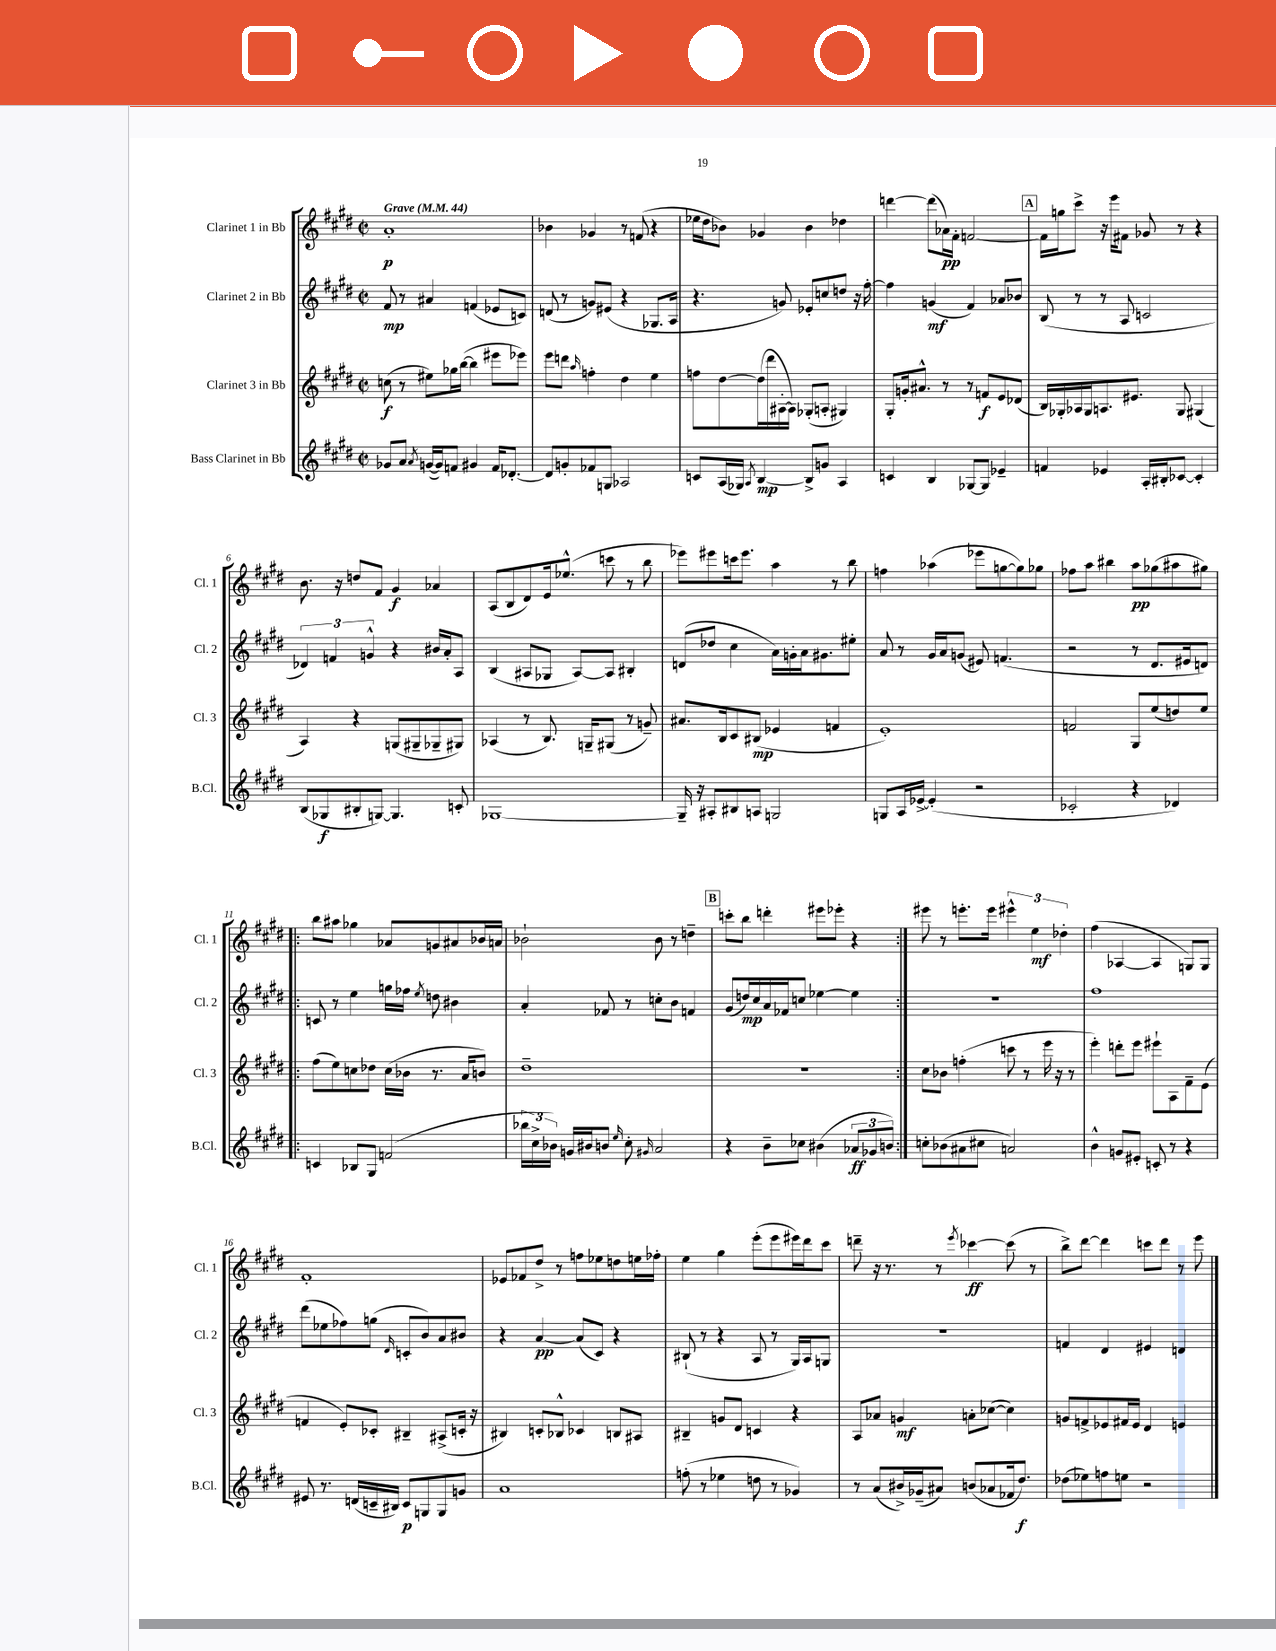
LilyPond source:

<<
\new StaffGroup <<
\new Staff = "s0" \with { instrumentName = "Clarinet 1 in Bb" shortInstrumentName = "Cl. 1" } {
    \clef treble \key e \major \defaultTimeSignature \time 2/2 \tempo "Grave" 4 = 44
    \autoBeamOff a'1-.\p |
    bes'4 ges'4 r8 f'8( r4 |
    ees''16[ dis''16 bes'8]) ges'4 bes'4 des''4 |
    d'''4~ d'''8[( aes'16\pp) fis'16]-. f'2~ |
    \mark \markup { \box "A" } f'16[ g''16 cis'''8]-> r16 e'''16[ fis'8] ges'8 r8 r4 |
    b'8. r16 d''8[ fis'8] gis'4\f aes'4 |
    a8[( b8 dis'8) e'16 ees''8.]-^( c'''8 r8 b''8 |
    ees'''8[) eis'''8 c'''16 eis'''8.] a''4 r8 b''8 |
    f''4 aes''4( ees'''8[ g''8~ g''8) ges''8] |
    fes''8[ a''8] bis''4 a''8[\pp ges''8( ais''8 gis''8]) |
    \repeat volta 2 { b''8[ ais''8] ges''4 aes'8[ g'8 ais'8 bes'16 a'16] |
    bes'2-! bes'8 r8 d''4-- |
    \mark \markup { \box "B" } c'''8[-. b''8] d'''4-. eis'''8[ ees'''8]-. r4 | }
    eis'''8 r8 e'''8.[-. e'''16] \tuplet 3/2 { eis'''4-^ e''4\mf des''4-. } |
    fis''4( aes4~ aes4 g8[) g8] |
    fis'1-. |
    ees'8[ fes'8 dis''8]-> r8 f''8[ ees''8 d''8 e''16 fes''16]-. |
    e''4 gis''4 e'''8[-.( e'''8 eis'''16) dis'''16 cis'''8] |
    d'''8-- r16 r8. r8 \acciaccatura { e'''8 } ces'''4~\ff ces'''8( r8 |
    b''8[->) dis'''8]~ dis'''4 c'''8[ dis'''8] r8 e'''8 \bar "|." |
}
\new Staff = "s1" \with { instrumentName = "Clarinet 2 in Bb" shortInstrumentName = "Cl. 2" } {
    \clef treble \key e \major \defaultTimeSignature \time 2/2
    \autoBeamOff fis'8\mp r8 ais'4 f'4( ees'8[ c'8]) |
    d'8( r8 g'8[) eis'8]( r4 ges8.[ a16] |
    r4. g'8) ees'8[-. c''8 d''8] r16 fis''16~-. |
    fis''4 g'4\mf( fis'4) aes'8[ bes'8] |
    \mark \markup { \box "A" } b8( r8 r8 a8 c'2 |
    \tuplet 3/2 { des'4) f'4 g'4-^ } r4 bis'16[ a'16-. a8] |
    b4( ais8[ ges8] ais8[~) ais8] bis4-. |
    d'8[( des''8] cis''4 a'16[) g'16-. a'16 gis'8. eis''8]-. |
    a'8 r8 gis'16[ a'16 g'8]( eis'8) f'4.( |
    r2 r8 dis'8.[ eis'16 d'8]) |
    \repeat volta 2 { c'8 r8 e''4 g''16[ fes''16] \acciaccatura { e''8 } d''8 bis'4 |
    a'4-. fes'8 r8 c''8[-. b'8] f'4 |
    \mark \markup { \box "B" } gis'8[( d''16\mp) cis''16 a'16 fes'16 c''8] ees''4~ ees''4 | }
    R1 |
    fis''1 |
    dis'''8[( ees''8 fes''8) g''8]( \grace { dis'16 } c'8[-. b'8) a'8 bis'8] |
    r4 a'4~\pp a'8[( cis'8]) r4 |
    bis8-!( r8 r4 a8 r8 gis16[) a16 g8] |
    R1 |
    f'4 dis'4 eis'4 d'4 \bar "|." |
}
\new Staff = "s2" \with { instrumentName = "Clarinet 3 in Bb" shortInstrumentName = "Cl. 3" } {
    \clef treble \key e \major \defaultTimeSignature \time 2/2
    \autoBeamOff c''8\f( r8 eis''8[) ges''16 b''16]~( b''4 eis'''8[ ees'''8]) |
    e'''8[ d'''8] \grace { a''16 } f''4-. dis''4 e''4 |
    f''8[ dis''8~ dis''16( dis'''16 ais16~-. ais16]) ges8[-.( a8]-. gis4) |
    gis8[-. g'16-. ais'8.]-^ r8 r8 f'8[\f e'8 des'8]( |
    \mark \markup { \box "A" } b16[) ges16-. aes16 ges16 a8. eis'8.] ges8 gis4( |
    a4) r4 g8[( gis8-- ges8-- gis8]) |
    aes4( r8 b8.) g16[-- gis8]( r8 g'8--) |
    ais'8.[ b16 cis'8 bis8]\mp( ees'4 f'4 |
    e'1-.) |
    f'2 gis8[ e''8( d''8) e''8] |
    \repeat volta 2 { fis''8[( e''8) c''8 des''8] c''16[( bes'16] r8. a'16[ b'8]) |
    dis''1-- |
    \mark \markup { \box "B" } R1 | }
    cis''8[ bes'8] f''4-.( c'''8 r8 e'''16 r16 r8 |
    e'''4-.) d'''8[-. e'''8] eis'''8[-! a8 fis'8-- e'8]( |
    f'4 e'8[-.) ces'8]-. bis4-- ais8[->( c'16]-. r16 |
    bis4) c'8[-. bes8]-^ ces'4 b8[ ais8] |
    bis4-- g'8[ dis'8] c'4 r4 |
    a8[ aes'8] g'4\mf a'8[-. ces''8]~( ces''4) |
    g'8[ f'8-> ees'8 fis'16 ees'16] dis'4 e'4 \bar "|." |
}
\new Staff = "s3" \with { instrumentName = "Bass Clarinet in Bb" shortInstrumentName = "B.Cl." } {
    \clef treble \key e \major \defaultTimeSignature \time 2/2
    \autoBeamOff ges'8[ a'8] \acciaccatura { a'8 } g'16[~( g'16) f'8] gis'4 f'16[ des'8.]~-. |
    des'8[ g'8-. fes'8 g8] aes2 |
    c'8[ a16( ges16]) \acciaccatura { a8 } b4~\mp b8[-> g'8] a4 |
    c'4 b4 ges8[~ ges8] ees'4-- |
    \mark \markup { \box "A" } f'4 ees'4 a16[-. bis16-. ces'8]~ ces'4-. |
    b8[( ges8\f bis8-. g8]~) g4. c'8-. |
    ges1~ |
    ges16-- r16 ais8[-. bis8 a8] g2 |
    g8[ a16 ees'16]~-> ees'4-.( r2 |
    ces'2-. r4 des'4) |
    \repeat volta 2 { c'4 bes8[ gis8] f'2( |
    \tuplet 3/2 { bes''16[ cis''16-> bes'16]) } g'16[ bis'16 b'8] \grace { e''16 } cis''8-. \grace { gis'16 } a'2 |
    \mark \markup { \box "B" } r4 b'8[-- ces''8] bis'4( \tuplet 3/2 { aes'8[\ff ges'8 b'8]) } | }
    c''8[-. bes'8( ais'8 cis''8] a'2) |
    b'4-^ g'8[ eis'8]-. c'8-. r8 r4 |
    eis'8 r8. d'16[( c'16-- bis16]) c'8[\p g8 g8 g'8] |
    a'1 |
    f''8-.( r8 ees''4 d''8 r8 ges'4) |
    r8 a'8[( bis'16->) ges'16--( ais'8]) b'8[( aes'8 fes'16 dis''8.]\f) |
    des''8[( ees''8) f''8 e''8] r2 \bar "|." |
}
>>
>>
